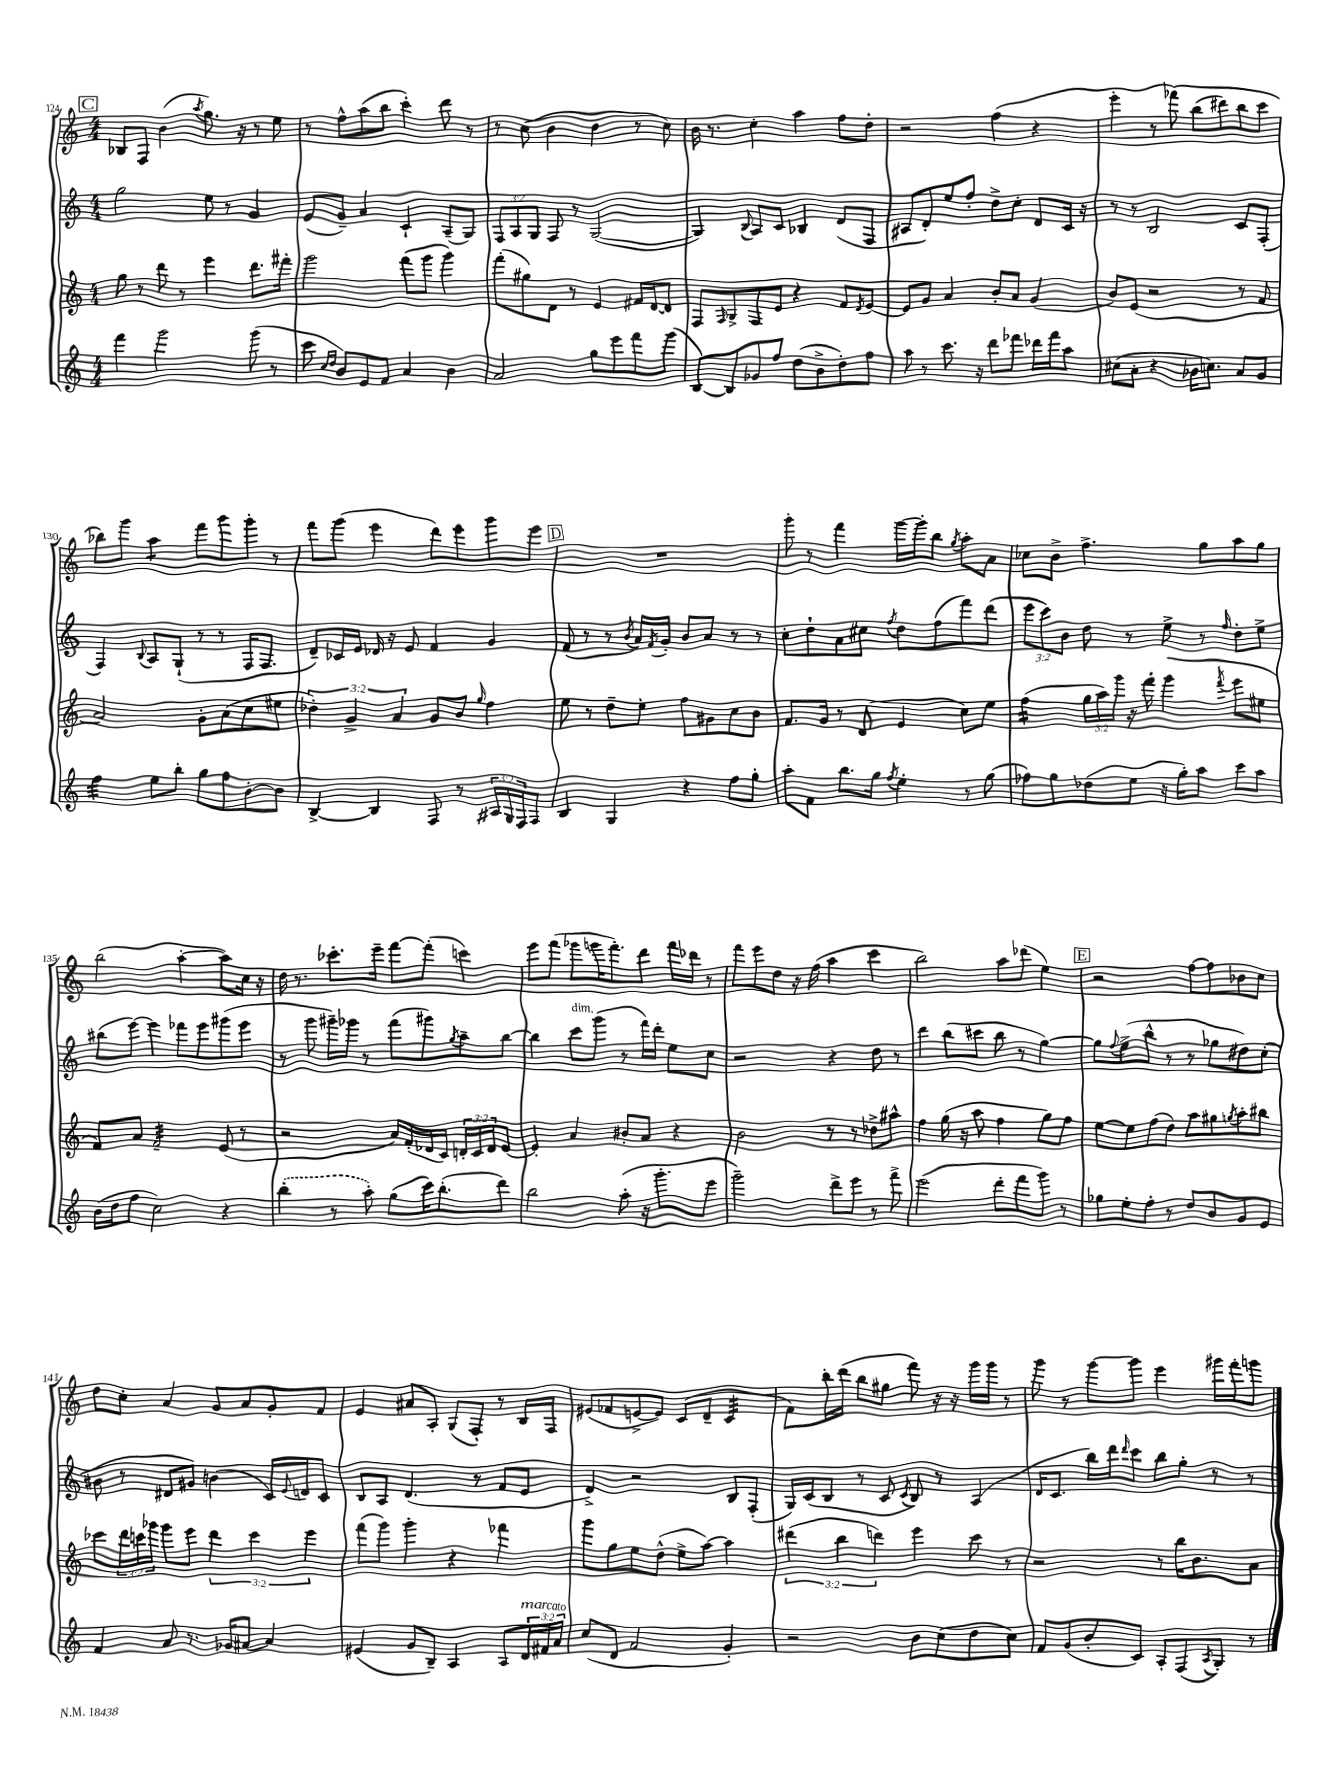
<<
\new StaffGroup <<
\new Staff = "s0" {
    \clef treble \key c \major \numericTimeSignature \time 4/4
    \mark \markup { \box "C" } bes8 f8 b'4( \acciaccatura { a''8 } g''8.) r16 r8 e''8 |
    r8 f''8-^ a''8( b''8 c'''4-.) d'''8 r8 |
    r8 c''8( b'4 d''4 r8 c''8) |
    b'16 r8. c''4-. a''4 f''8 d''8-. |
    r2 f''4( r4 |
    e'''4-. r8 fes'''8)\( b''8( dis'''8) b''8 c'''8 |
    bes''8\) g'''8 a''4:8 f'''8 g'''8 g'''8-. r8 |
    f'''8 g'''8( e'''4 d'''8) e'''8 g'''8 e'''8 |
    \mark \markup { \box "D" } R1 |
    g'''8-. r8 f'''4 g'''16~ g'''16-. b''8 \acciaccatura { g''8 } a''8-. a'8 |
    ces''8 b'8-> f''4.-> g''8 a''8 g''8 |
    b''2( a''4~-. a''8) c''16 r16 |
    d''16 r8. ces'''8.-. e'''16-- f'''8~ f'''8-.( c'''4) |
    e'''8 f'''8( ges'''8 g'''16 f'''8.-.) d'''8 f'''16 des'''16 r8 |
    f'''8 e'''8 d''8 r16 f''16( a''4 c'''4 |
    b''2) a''8 des'''8( e''4) |
    \mark \markup { \box "E" } r2 f''8~ f''8 bes'8 c''8 |
    d''8 c''8-. a'4 g'8 a'8 g'8-. f'8 |
    e'4 ais'8 a8-. g8( f8-.) r8 b16 f16 |
    eis'8( fes'8 e'8~-> e'8) c'8( d'8-- c'4:32 |
    f'8) b''16-. d'''16( b''8 gis''8 f'''8) r16 r16 g'''16 g'''16 r8 |
    g'''8 r8 g'''8~ g'''8 e'''4 gis'''16 f'''16-. g'''8 \bar "|." |
}
\new Staff = "s1" {
    \clef treble \key c \major \numericTimeSignature \time 4/4 \override Staff.TupletNumber.text = #tuplet-number::calc-fraction-text
    \mark \markup { \box "C" } g''2 e''8 r8 g'4 |
    e'8( g'8--) a'4 c'4-! a8--( g8) |
    \tuplet 3/2 { f8 a8 g8 } f8 r8 g2~( |
    g4) \appoggiatura { b8 } a8 c'8 bes4 d'8( f8 |
    ais8 d'8-.) e''8 f''8-. d''8-> c''8-. d'8 c'16 r16 |
    r8 r8 b2 c'8 f8-.( |
    f4) \appoggiatura { b8 } a8 g8-!( r8 r8 f16 f8. |
    d'8--) ces'16 e'16 des'16 r16 e'8 f'4 g'4 |
    \mark \markup { \box "D" } f'8( r8 r8 \acciaccatura { b'8 } a'16) \acciaccatura { f'8 } g'16-. b'8 a'8 r8 r8 |
    c''8-. d''8-! a'8 cis''8 \acciaccatura { f''8 } d''8 f''8( f'''8) d'''8( |
    \tuplet 3/2 { e'''8 c'''8) b'8 } d''8 r8 e''8-> r8 \grace { f''16 } d''8-. e''8-> |
    bis''8( e'''8~) e'''4 fes'''8 e'''8 gis'''8( e'''8 |
    r8 g'''8 gis'''16--) ges'''16 r8 f'''8( gis'''8) \acciaccatura { g''8 } a''8-- b''8~ |
    b''4 c'''8^\markup { \italic "dim." } g'''8( r8 f'''16) d'''16-. e''8 c''8 |
    r2 r4 d''8 r8 |
    d'''4 b''8( cis'''8 b''8 r8 g''4~) |
    \mark \markup { \box "E" } g''8 \appoggiatura { f''8 } e''8->( b''8-^ r8 r8 ges''8 dis''8) c''8-.( |
    bis'8 r8 dis'8 gis'8) b'4( c'16) \appoggiatura { e'8 } d'16 c'8 |
    b8 a8 d'4.( r8 f'8 e'8 |
    d'4->) r2 b8 f8-.( |
    g16) c'16( b8 r8 c'8 \acciaccatura { c'8 } b8) r8 a4( |
    d'16 c'8. b''16) d'''16 \grace { d'''16 } c'''8 b''8 g''8-. r8 r8 \bar "|." |
}
\new Staff = "s2" {
    \clef treble \key c \major \numericTimeSignature \time 4/4 \override Staff.TupletNumber.text = #tuplet-number::calc-fraction-text
    \mark \markup { \box "C" } g''8 r8 d'''8 r8 e'''4 d'''8. fis'''16-. |
    g'''2 f'''8( g'''8 g'''4) |
    f'''8-.( gis''8) d'8 r8 e'4 fis'16 d'16~ d'8 |
    f8 \grace { f16 } g8-> f8 e'8 r4 f'8 \acciaccatura { d'8 } e'8~ |
    e'8 g'8 a'4 b'8-. a'8 g'4( |
    b'8) e'8( r2 r8 f'8 |
    a'2) g'8-. a'8( c''8 eis''8 |
    \tuplet 3/2 { des''4-.) g'4-> a'4 } g'8 b'8 \grace { g''16 } f''4 |
    \mark \markup { \box "D" } e''8 r8 d''8-- e''8-. f''8 gis'8 c''8 b'8 |
    f'8. g'16 r8 d'8( e'4 c''8) e''8 |
    f''4:16( \tuplet 3/2 { g''16 a''16) g'''16 } r16 f'''16-. g'''4( \acciaccatura { f'''8 } e'''8 eis''8 |
    f'8) a'8 f'2:32-- e'8( r8 |
    r2 a'16) f'16-.( des'16 c'16) \tuplet 3/2 { d'16-. c'16 d'16 } e'8~ |
    e'4-. a'4 bis'8-. a'8 r4 |
    b'2 r8 r8 des''8-> ais''8-^ |
    f''4 g''16( r16 a''8 f''4 g''8) f''8 |
    \mark \markup { \box "E" } e''8~ e''8 f''8( d''8) a''8 gis''8 \acciaccatura { g''8 } a''8-. bis''8 |
    ces'''8 \tuplet 3/2 { d'''16 c'''16 ges'''16 } ges'''8 e'''8 \tuplet 3/2 { d'''4 c'''4 e'''4 } |
    f'''8( g'''8) g'''4-. r4 fes'''4 |
    g'''8 g''8 e''8 d''8-^( e''8-> a''8~) a''4 |
    \tuplet 3/2 { dis'''4( b''4 d'''4) } e'''4 c'''8 r8 |
    r2 r8 b''16 b'8. a'8 \bar "|." |
}
\new Staff = "s3" {
    \clef treble \key c \major \numericTimeSignature \time 4/4 \override Staff.TupletNumber.text = #tuplet-number::calc-fraction-text
    \mark \markup { \box "C" } f'''4 g'''2 g'''8( r8 |
    c'''8 \grace { c''16 d''16 } b'8) e'8 f'8 a'4 b'4 |
    a'2 g''8 e'''8 f'''8 g'''8( |
    b8~) b8 ges'8 f''8 d''8( b'8-> d''8-.) f''8 |
    a''8 r8 c'''8. r16 d'''8 fes'''8 des'''16 fes'''16 a''8 |
    cis''8( a'8-. r4 bes'16 c''8.) a'8 g'8 |
    f''4:32 e''8 b''8-. g''8 f''8 b'8~-. b'8 |
    b4~-> b4 f8 r8 \tuplet 3/2 { ais16 g16 f16 } f8 |
    \mark \markup { \box "D" } b4 g4 r4 f''8 g''8-. |
    a''8-. f'8 b''8. g''16 \acciaccatura { f''8 } e''4-. r8 g''8( |
    fes''8) g''8 des''8( e''8 r16 g''16-.) a''8 c'''8 a''8 |
    b'16( d''16 f''8 c''2) r4 |
    \once \slurDashed b''4-.( r8 a''8-.) g''8( c'''16) b''8.-.( d'''8) |
    b''2 a''8-.( r16 g'''8.-. e'''8 |
    g'''2--) d'''8-> e'''8 r8 f'''8-> |
    e'''2( d'''8-. f'''8 g'''8) r8 |
    \mark \markup { \box "E" } ges''8 e''8-. f''8-. r8 d''8 b'8 g'8 e'8 |
    f'4 a'8 r8. ges'16 ais'8~ ais'4 |
    eis'4( g'8 b8--) a4 a8 \tuplet 3/2 { d'16^\markup { \italic "marcato" } fis'16 a'16 } |
    c''8( d'8 f'2 g'4-.) |
    r2 b'8 c''8( d''8 c''8) |
    f'8 g'8( b'8-. c'8) a8-. f8( \acciaccatura { a8 } g8-.) r8 \bar "|." |
}
>>
>>
\layout { \context { \Score currentBarNumber = #124 } }
